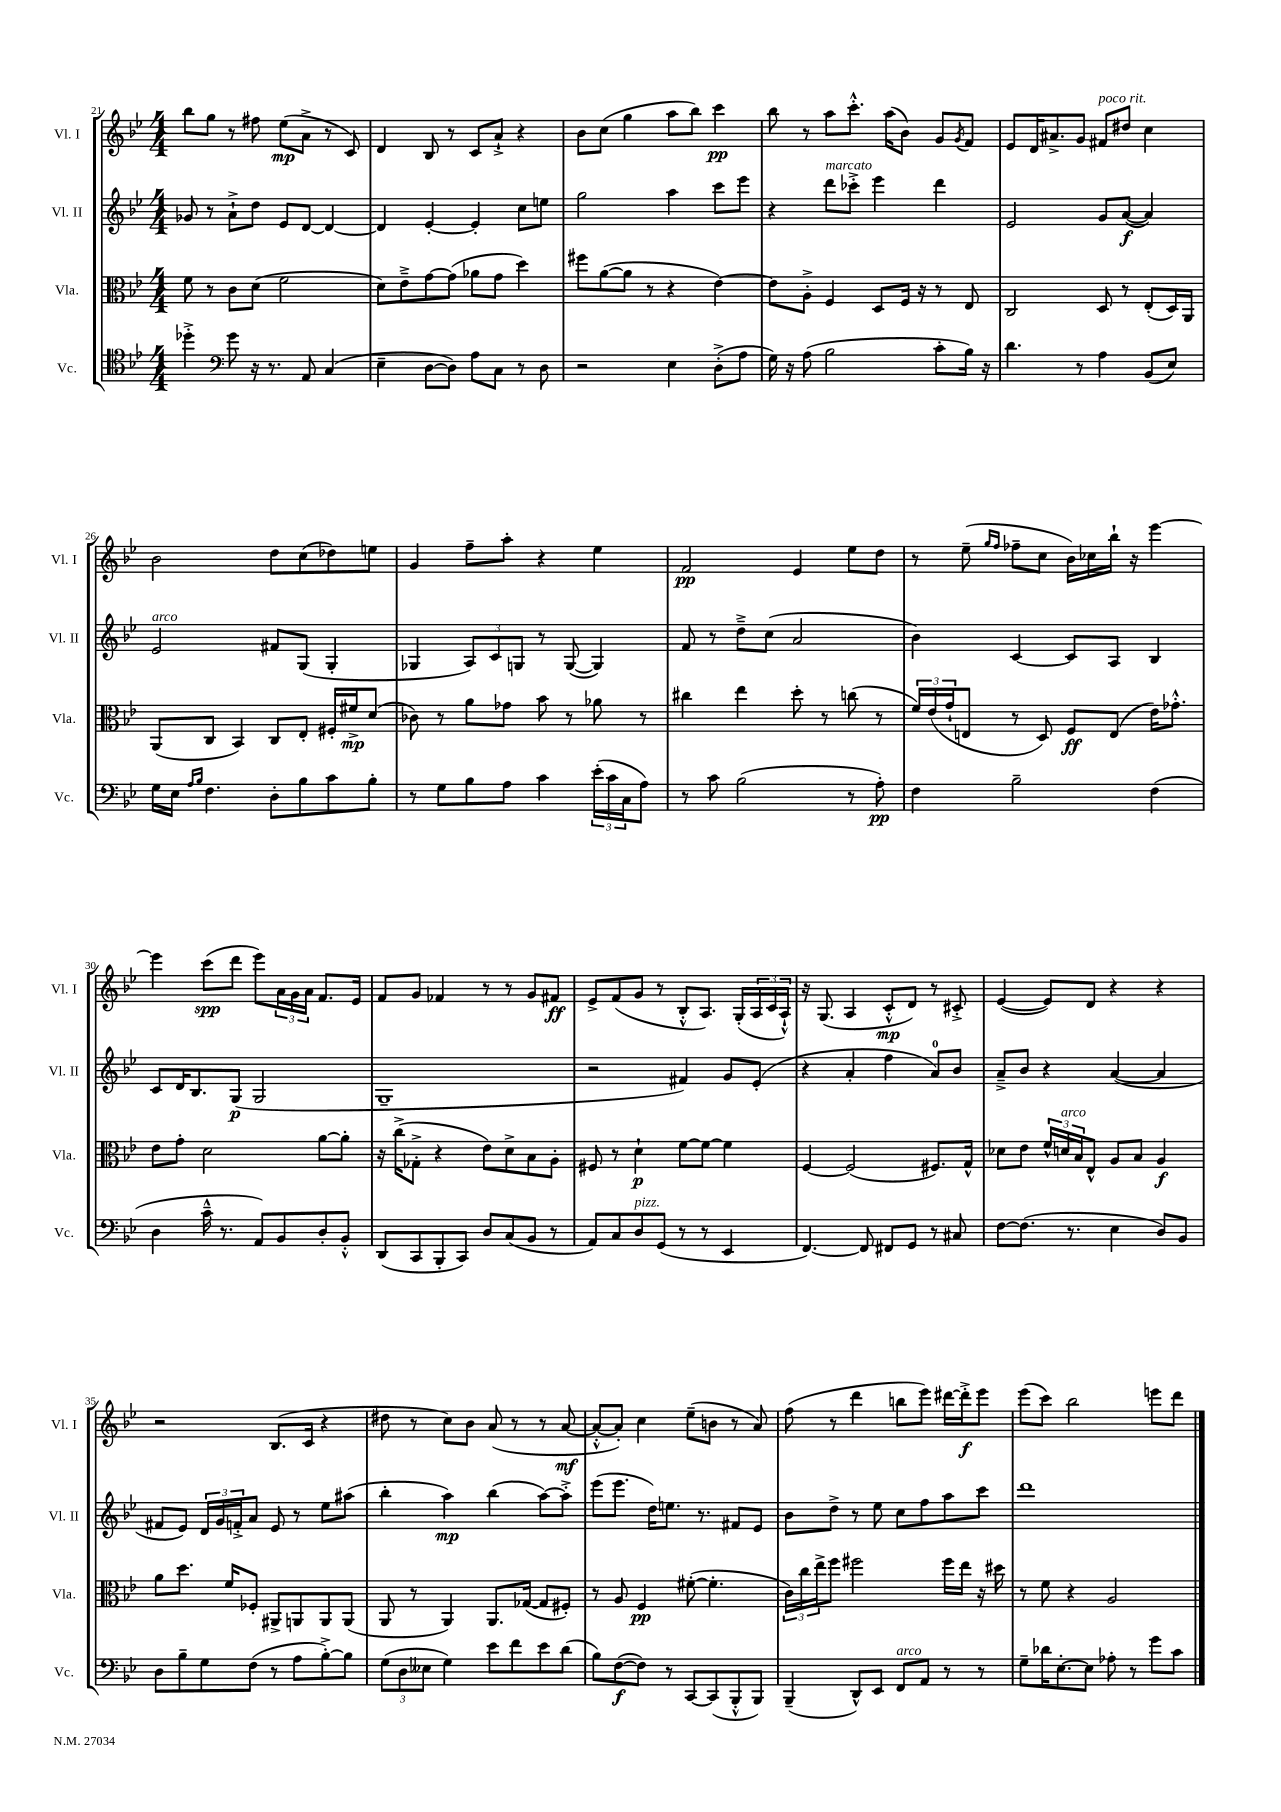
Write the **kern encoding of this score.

**kern	**kern	**kern	**kern
*staff4	*staff3	*staff2	*staff1
*clefC4	*clefC3	*clefG2	*clefG2
*k[b-e-]	*k[b-e-]	*k[b-e-]	*k[b-e-]
*M4/4	*M4/4	*M4/4	*M4/4
4dd-'^	8f	8g-	8bb-
.	8r	8r	8gg
*clefF4	*	*	*
8g	8c	8a`^	8r
16r	(8d	8dd	8ff#
8.r	.	.	.
.	2f	8e-	(8ee-
8AA	.	[8d	8a^
(4C	.	4d_	8r
.	.	.	8c)
=	=	=	=
4E-~	8d)	4d]	4d
.	8e-~^	.	.
[8D	[8g	[4e-'	8B-
8D])	(8g]	.	8r
8A	8a-	4e-']	8c
8C	8g	.	8a`^
8r	4dd)	8cc	4r
8D	.	8ee	.
=	=	=	=
2r	8ff#	2gg	8b-
.	([8a	.	(8cc
.	8a]	.	4gg
.	8r	.	.
4E-	4r	4aa	8aa
.	.	.	8bb-)
(8D'^	[4e-)	8ccc	4ccc
8A	.	8eee-	.
=	=	=	=
16G)	8e-]	4r	8bb-
16r	.	.	.
(8A	8A'^	.	8r
2B-	4F	8ddd	8aa
.	.	8ccc-'^	8.ccc'^^
.	8D	4eee-	.
.	.	.	(16aa
.	16F	.	8b-)
.	16r	.	.
8c'	8r	4ddd	8g
.	.	.	8qg
16B-)	8E-	.	8f
16r	.	.	.
=	=	=	=
4.d	2C	2e-	8e-
.	.	.	16d
.	.	.	8.a#^
8r	.	.	8g
4A	8D	8g	8f#
.	8r	([8a	8dd#
(8BB-	(8E-'	4a])	4cc
8E-)	16D)	.	.
.	16AA	.	.
=	=	=	=
16G	(8AA	2e-	2b-
16E-	.	.	.
16qqA	.	.	.
16qqB-	.	.	.
4.F	8C	.	.
.	4BB-)	.	.
8D'	8C	8f#	8dd
8B-	8E-'	(8G	(8cc
8c	16F#'	4G'	8dd-)
.	16f#^	.	.
8B-'	(8d	.	8ee
=	=	=	=
8r	8c-)	4G-	4g
8G	8r	.	.
8B-	8a	12A)	8ff~
.	.	12c	.
8A	8g-	.	8aa'
.	.	12G	.
4c	8b-	8r	4r
.	8r	([8G	.
(24e-'	8a-	4G])	4ee-
24c	.	.	.
24C	.	.	.
8A)	8r	.	.
=	=	=	=
8r	4cc#	8f	2f
8c	.	8r	.
(2B-	4ee-	8dd~^	.
.	.	(8cc	.
.	8dd'	2a	4e-
.	8r	.	.
8r	(8cc	.	8ee-
8A')	8r	.	8dd
=	=	=	=
4F	24f)	4b-)	8r
.	(24e-	.	.
.	24g`	.	.
.	8E	.	(8ee-~
.	.	.	16qqgg
.	.	.	16qqff
2B-~	8r	[4c	8ff-~
.	8D)	.	8cc
.	8F	8c]	16b-)
.	.	.	16cc-
.	(8E	8A	16bb-`
.	.	.	16r
(4F	16e-)	4B-	[4eee-
.	8.g-'^^	.	.
=	=	=	=
4D	8e-	8c	4eee-]
.	8g'	16d	.
.	.	8.B-	.
16c~^^	2d	.	(8ccc
8.r	.	.	.
.	.	(8G	8ddd
8AA)	.	2G	8eee-)
8BB-	.	.	24a
.	.	.	24g
.	.	.	24a
8D'	[8a	.	8.f
8BB-'^^	8a']	.	.
.	.	.	16e-
=	=	=	=
(8DD	16r	1G~	8f
.	(16cc^	.	.
8CC	8G-'^	.	8g
8BBB-'	4r	.	4f-
8CC)	.	.	.
8D	8e-)	.	8r
(8C	8d^	.	8r
8BB-	8B-	.	8g
8r	8A'	.	8f#
=	=	=	=
8AA)	8F#	2r	8e-^
8C	8r	.	(8f
8D	4d`	.	8g
(8GG	.	.	8r
8r	[8f	4f#)	8B-'^^
8r	8f_	.	8.A)
4EE-	4f]	8g	.
.	.	.	(16G'
.	.	(8e-'	24A
.	.	.	24c
.	.	.	24A`^^)
=	=	=	=
[4.FF)	[4F	4r	16r
.	.	.	(8.G
.	(2F]	4a'	4A
8FF]	.	.	.
8FF#	.	4ff	8c'^^
8GG	.	.	8d)
8r	8.F#)	8a)	8r
8C#	.	8b-	8c#'^
.	16G^^	.	.
=	=	=	=
[8F	8d-	8a~^	([4e-
(8.F]	8e-	8b-	.
.	24f^^	4r	8e-])
.	24d	.	.
8.r	.	.	.
.	24B-	.	.
.	8E-^^	.	8d
4E-	8A	([4a	4r
.	8B-	.	.
8D)	4A	4a]	4r
8BB-	.	.	.
=	=	=	=
8D	8a	8f#	2r
8B-~	8.dd	8e-)	.
8G	.	24d	.
.	.	24g	.
.	16f	.	.
.	.	24f'^	.
(8F	8F-'	8a	.
8r	8AA#^	8e-	(8.B-
8A	8AA	8r	.
.	.	.	16c
[8B-'^)	8AA	8ee-	4r
8B-]	(8AA	(8aa#	.
=	=	=	=
(12G	8AA	4bb-'	8dd#
12D	.	.	.
.	8r	.	8r
12E--	.	.	.
4G)	4AA)	4aa)	8cc)
.	.	.	8b-
8e-	8.AA	(4bb-	(8a
8f	.	.	8r
.	([16G-	.	.
8e-	8G-]	[8aa)	8r
(8d	8F#')	8aa'^]	[8a
=	=	=	=
8B-)	8r	(8eee-	8a'^^_
([8F	8A	8.eee-	8a'])
8F])	4F	.	4cc
.	.	16dd)	.
8r	.	8.ee	.
[8CC	([8f#'	.	(8ee-~
.	.	8.r	.
(8CC]	4.f#']	.	8b
8BBB-'^^	.	8f#	8r
8BBB-)	.	8e-	8a)
=	=	=	=
(4BBB-~	24c)	8b-	(8ff
.	24cc	.	.
.	24ee-^	.	.
.	8ff	8dd^	8r
8DD^^)	2ff#	8r	4ddd
8EE-	.	8ee-	.
8FF	.	8cc	8bb
8AA	.	8ff	8eee-)
8r	16ff#	8aa	[16ddd#
.	16ee-	.	16ddd#'^]
8r	16r	8ccc	8eee-
.	16dd#	.	.
=	=	=	=
8G~	8r	1ddd	(8eee-
16d-	8f	.	8ccc)
[8.E-'	.	.	.
.	4r	.	2bb-
8E-]	.	.	.
8A-'	2A	.	.
8r	.	.	.
8g	.	.	8eee
8c	.	.	8ddd
==	==	==	==
*-	*-	*-	*-
